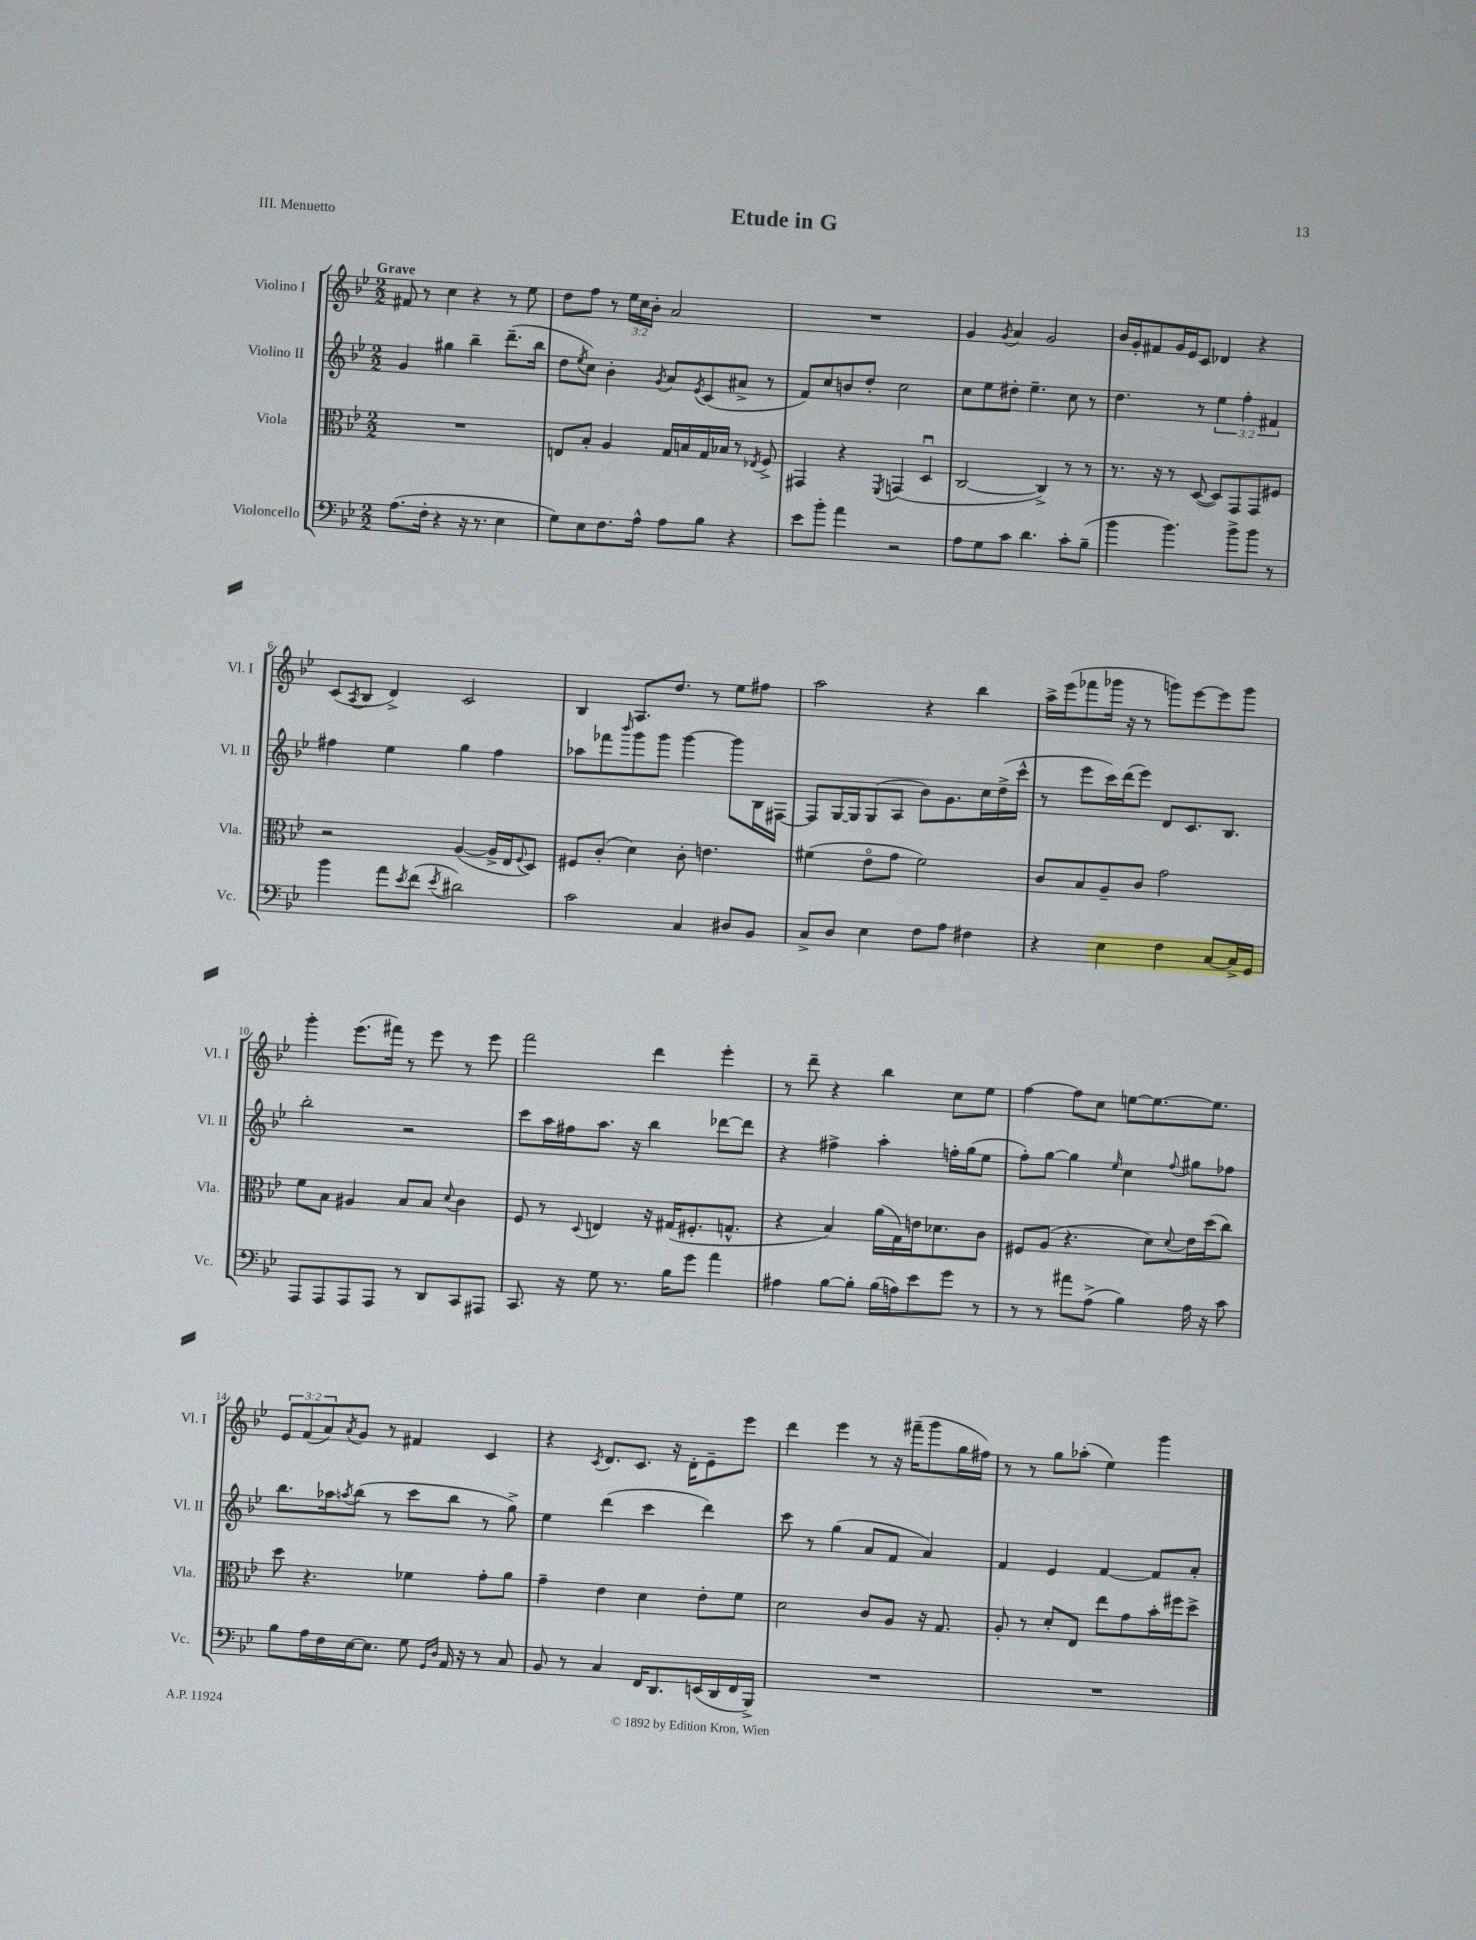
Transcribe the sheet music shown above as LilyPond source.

\header { title = "Etude in G" piece = "III. Menuetto" }
<<
\new StaffGroup <<
\new Staff = "s0" \with { instrumentName = "Violino I" shortInstrumentName = "Vl. I" } {
    \clef treble \key bes \major \numericTimeSignature \time 2/2 \override Staff.TupletNumber.text = #tuplet-number::calc-fraction-text \tempo "Grave"
    fis'8 r8 c''4 r4 r8 ees''8 |
    d''8 f''8 r8 \tuplet 3/2 { ees''16 c''16 bes'16-. } a'2 |
    R1 |
    g'4 \acciaccatura { g'8 } a'4 g'2 |
    bes'16 g'16-. fis'8 g'16 ees'16 c'8 des'4 r4 |
    c'8( \acciaccatura { a8 } bes8 d'4->) c'2 |
    bes4 a8. d''8. r8 ees''8 fis''8 |
    a''2 r4 bes''4 |
    a''16-> ees'''16( fes'''8 ges'''16 r16 r8 g'''8) ees'''8~ ees'''8 g'''8 |
    g'''4-. ees'''8.( fis'''16) r8 ees'''8 r8 ees'''8 |
    f'''2 d'''4 ees'''4-. |
    r8 d'''8-- r4 bes''4 c''8 ees''8 |
    f''4~ f''8 c''8 e''8~ e''8.~ e''8. |
    \tuplet 3/2 { ees'8 f'8( a'8) } \acciaccatura { a'8 } g'8 r8 fis'4 c'4 |
    r4 \acciaccatura { c'8 } d'8. c'8. r16 d'16-. ees'8-- ees'''8 |
    d'''4 ees'''4 r8 r16 fis'''16--( g'''8 g''16 fis''16) |
    r8 r8 g''8 aes''8-.( ees''4) g'''4 \bar "|." |
}
\new Staff = "s1" \with { instrumentName = "Violino II" shortInstrumentName = "Vl. II" } {
    \clef treble \key bes \major \numericTimeSignature \time 2/2 \override Staff.TupletNumber.text = #tuplet-number::calc-fraction-text
    g'4 gis''4 bes''4-- d'''8.--( bes''16 |
    d''8 \acciaccatura { ees''8 } c''8) bes'4-. \acciaccatura { g'8 } a'8 \acciaccatura { ees'8 } c'8( ais'8-> r8 |
    f'8) c''8 b'8 d''8-. c''2 |
    c''8 ees''8 dis''8-. ees''4.-- c''8 r8 |
    d''4. r8 \tuplet 3/2 { ees''4 f''4-. fis'4 } |
    fis''4 ees''4 g''4 fis''4 |
    aes''8 fes'''8 \grace { bes'''16 } g'''8 g'''8 g'''4~ g'''8 bes16 fis16~ |
    fis8 g16~ g16 g8( a8 bes'8) g'8. c''16 d''16->( c'''16-^ |
    r8 ees'''8 c'''16) d'''16( ees'''8) d'8 c'8. bes8. |
    bes''2-. r2 |
    c'''8 a''16 fis''16 a''8. r16 bes''4 des'''8~ des'''8 |
    r4 fis''4-> a''4-. f''16-. g''16( ees''8 |
    f''8-.) g''8~ g''4 \grace { ees''16 } c''4 \appoggiatura { f''8 } gis''8 fes''8 |
    bes''8. aes''16 \acciaccatura { a''8 } bes''8( r8 c'''8 bes''8 r8 g''8->) |
    ees''4 d'''4( c'''4 d'''4) |
    c'''8 r8 g''4( a'8 f'8 a'4) |
    f'4 ees'4 f'4~ f'8 a'8-. \bar "|." |
}
\new Staff = "s2" \with { instrumentName = "Viola" shortInstrumentName = "Vla." } {
    \clef alto \key bes \major \numericTimeSignature \time 2/2
    R1 |
    e8 bes8-. a4 g16 b16 g16 bes16 r8 \acciaccatura { ees8 } f8-> |
    gis,4 r4 \acciaccatura { f,8 } g,4( d4\downbow |
    c2~ c4->) r8 r8 |
    r8. r16 r8 d8~( d8) g,8 g,8 fis8 |
    r2 a4~( a16-> ees16 \appoggiatura { f8 } d8) |
    fis8 c'8-.( d'4) c'8-. e'4. |
    fis'4( ees'8\flageolet g'8 fis'2) |
    c'8 bes8 a8-- c'8 g'2 |
    f'8 bes8 ais4 bes8 bes8 \appoggiatura { d'8 } c'4 |
    f8 r8 \appoggiatura { d8 } e4 r16 gis16( fis8.-. g8.-^ |
    r4 bes4) a'16( g16) e'16 des'8. c'8 |
    fis8 a8( r4. d'8) \appoggiatura { d'8 } ees'16 d''16( c''8) |
    d''8 r4. fes'4 g'8-. a'8 |
    g'4-- ees'4 d'4 ees'8-. f'8 |
    d'2 c'8 a8 r16 g8. |
    a8-. r8 d'8-. ees8 ees''8 g'8 bes'16-. fis''16 d''8-> \bar "|." |
}
\new Staff = "s3" \with { instrumentName = "Violoncello" shortInstrumentName = "Vc." } {
    \clef bass \key bes \major \numericTimeSignature \time 2/2
    a8.( f16-. r4 r16 r8. ees4 |
    g8) ees8 f8. a16-^ a8 bes8 r4 |
    ees'8 bes'8-. a'4 r2 |
    a8 g8 c'8 d'4. c'8-. bes8--( |
    bes'4 bes'4.) bes'8-> bes'8 r8 |
    bes'4 a'8 \acciaccatura { ees'8 } f'8( \acciaccatura { ees'8 } dis'2) |
    c'2 c4 dis8 bes,8 |
    c8-> d8 ees4 f8 a8 fis4 |
    r4 ees4 f4 c8~ c16-> g,16 |
    a,,8 a,,8 a,,8 a,,8 r8 d,8 c,8 ais,,8 |
    c,8. r16 g8 r8. bes16 g'8 a'4 |
    ais4 bes8~ bes8-. bes16( a16) ees'8 g'8 r8 |
    r8 r8 ais'8 a8->( bes4) a16 r16 c'8 |
    bes8 a16 f16 ees16~ ees8. g8 \grace { g,16 d16 } a,16 r16 r8 c8 |
    bes,8 r8 c4 f,16 d,8. e,16( d,16 f,16 bes,,16->) |
    R1 |
    R1 \bar "|." |
}
>>
>>
